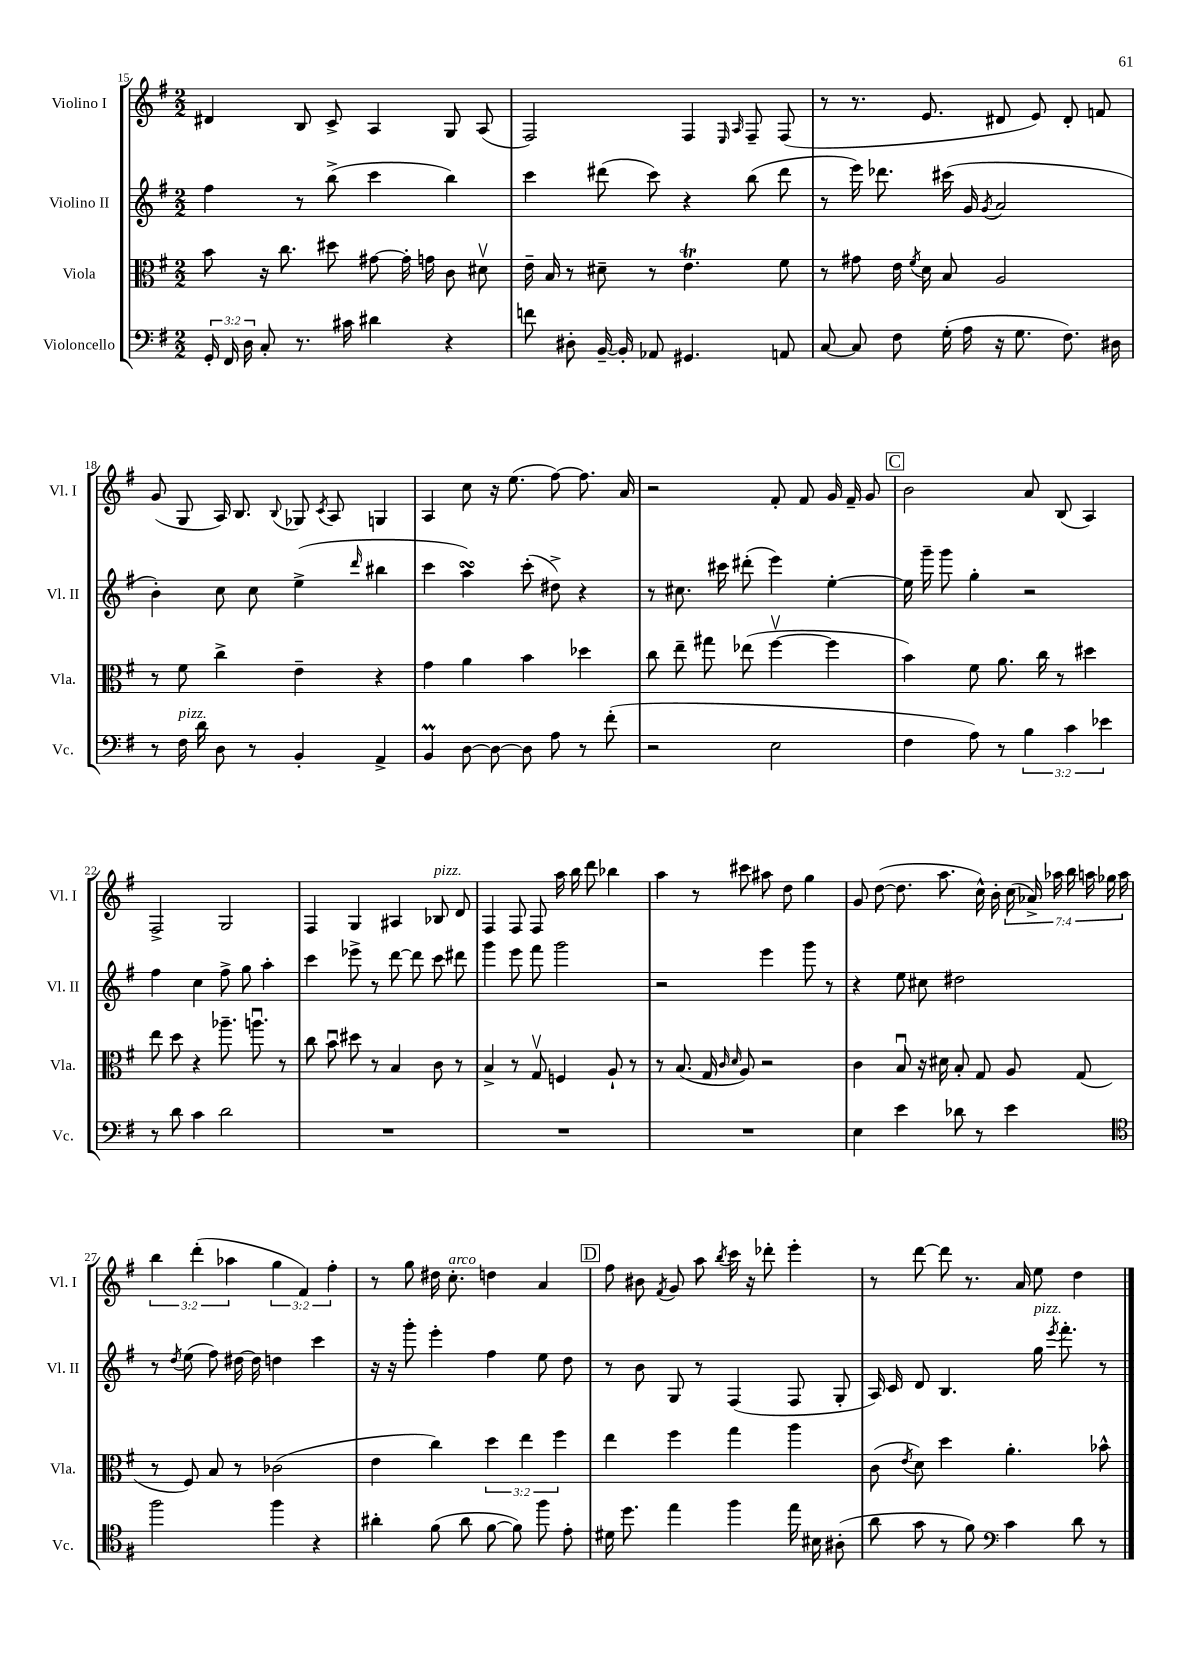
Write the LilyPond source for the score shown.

<<
\new StaffGroup <<
\new Staff = "s0" \with { instrumentName = "Violino I" shortInstrumentName = "Vl. I" } {
    \clef treble \key g \major \numericTimeSignature \time 2/2 \override Staff.TupletNumber.text = #tuplet-number::calc-fraction-text
    \autoBeamOff dis'4 b8 c'8-> a4 g8 a8( |
    fis2) fis4 \grace { e16 a16 } fis8-- fis8( |
    r8 r8. e'8. dis'8 e'8) dis'8-. f'8 |
    g'8( g8 a16) b8. \appoggiatura { b8 } ges8 \acciaccatura { c'8 } a8 g4 |
    a4 c''8 r16 e''8.( fis''8~) fis''8. a'16 |
    r2 fis'8-. fis'8 g'16 fis'16-- g'8 |
    \mark \markup { \box "C" } b'2 a'8 b8( a4) |
    fis2-> g2 |
    fis4 g4 ais4 bes8^\markup { \italic "pizz." } d'8 |
    fis4 fis8 fis8 a''16 b''16 d'''8 bes''4 |
    a''4 r8 cis'''8 ais''8 d''8 g''4 |
    g'8 d''8~( d''8. a''8. c''16-^) b'16-. \tuplet 7/4 { c''16( aes'16->) aes''16 b''16 a''16 ges''16 a''16 } |
    \tuplet 3/2 { b''4 d'''4-.( aes''4 } \tuplet 3/2 { g''4 fis'4) fis''4-. } |
    r8 g''8 dis''16 c''8.-.^\markup { \italic "arco" } d''4 a'4 |
    \mark \markup { \box "D" } fis''8 bis'8 \acciaccatura { fis'8 } g'8 a''8 \acciaccatura { b''8 } c'''16 r16 des'''8-. e'''4-. |
    r8 d'''8~ d'''8 r8. a'16 e''8 d''4 \bar "|." |
}
\new Staff = "s1" \with { instrumentName = "Violino II" shortInstrumentName = "Vl. II" } {
    \clef treble \key g \major \numericTimeSignature \time 2/2
    \autoBeamOff fis''4 r8 b''8->( c'''4 b''4) |
    c'''4 dis'''8( c'''8) r4 b''8( dis'''8 |
    r8 e'''16) des'''8. cis'''16( g'16 \acciaccatura { g'8 } a'2 |
    b'4-.) c''8 c''8 e''4->( \grace { d'''16 } bis''4 |
    c'''4 a''4\turn) c'''8-.( dis''8->) r4 |
    r8 cis''8. cis'''16 dis'''8-.( e'''4) e''4~-. |
    \mark \markup { \box "C" } e''16 g'''16-- g'''8 g''4-. r2 |
    fis''4 c''4 fis''8-> g''8 a''4-. |
    c'''4 ees'''8-> r8 d'''8~ d'''8 c'''8 dis'''8 |
    g'''4 e'''8 fis'''8 g'''2 |
    r2 e'''4 g'''8 r8 |
    r4 e''8 cis''8 dis''2 |
    r8 \acciaccatura { d''8 } e''8( fis''8) dis''16~ dis''16 d''4 c'''4 |
    r16 r16 g'''8-. e'''4-. fis''4 e''8 d''8 |
    \mark \markup { \box "D" } r8 b'8 g8 r8 fis4( fis8 g8-. |
    a16) c'16 d'8 b4. g''16^\markup { \italic "pizz." } \acciaccatura { e'''8 } fis'''8.-. r8 \bar "|." |
}
\new Staff = "s2" \with { instrumentName = "Viola" shortInstrumentName = "Vla." } {
    \clef alto \key g \major \numericTimeSignature \time 2/2 \override Staff.TupletNumber.text = #tuplet-number::calc-fraction-text
    \autoBeamOff b'8 r16 c''8. dis''8 gis'8~ gis'16-. g'16 c'8 dis'8\upbow |
    e'16-- b16 r8 dis'8-- r8 e'4.\trill fis'8 |
    r8 gis'8 e'16 \acciaccatura { fis'8 } d'16 b8 a2 |
    r8 fis'8 c''4-> e'4-- r4 |
    g'4 a'4 b'4 des''4 |
    c''8 e''8-- gis''8 ees''8( fis''4~\upbow fis''4 |
    \mark \markup { \box "C" } b'4) fis'8 a'8. c''16 r8 dis''4 |
    e''8 d''8 r4 aes''8.-- a''8.\downbow r8 |
    c''8 b'8\downbow dis''8 r8 b4 c'8 r8 |
    b4-> r8 g8\upbow f4 a8-! r8 |
    r8 b8.( g16 \grace { c'16 d'16 } a8) r2 |
    c'4 b8\downbow r16 dis'16 b8-. g8 a8 g8( |
    r8 fis8) b8 r8 ces'2( |
    e'4 c''4) \tuplet 3/2 { d''4 e''4 fis''4 } |
    \mark \markup { \box "D" } e''4 fis''4 g''4 a''4 |
    c'8( \acciaccatura { e'8 } d'8) d''4 a'4.-. bes'8-^ \bar "|." |
}
\new Staff = "s3" \with { instrumentName = "Violoncello" shortInstrumentName = "Vc." } {
    \clef bass \key g \major \numericTimeSignature \time 2/2 \override Staff.TupletNumber.text = #tuplet-number::calc-fraction-text
    \autoBeamOff \tuplet 3/2 { g,16-. fis,16 d16 } c8-. r8. cis'16 dis'4 r4 |
    f'8 dis8-. b,16~-- b,16-. aes,8 gis,4. a,8 |
    c8~ c8 fis8 g16-.( a16 r16 g8. fis8.) dis16 |
    r8 fis16^\markup { \italic "pizz." } d'16 d8 r8 b,4-. a,4-> |
    b,4\prall d8~ d8~ d8 a8 r8 fis'8-.( |
    r2 e2 |
    \mark \markup { \box "C" } fis4 a8) r8 \tuplet 3/2 { b4 c'4 ees'4 } |
    r8 d'8 c'4 d'2 |
    R1 |
    R1 |
    R1 |
    e4 e'4 des'8 r8 e'4 |
    \clef tenor fis''2 fis''4 r4 |
    ais'4-. fis'8( ais'8 fis'8~ fis'8) fis''8 e'8-. |
    \mark \markup { \box "D" } dis'16 d''8. e''4 fis''4 e''16 bis16 ais8-.( |
    a'8 g'8 r8 fis'8) \clef bass c'4 d'8 r8 \bar "|." |
}
>>
>>
\layout { \context { \Score currentBarNumber = #15 } }
